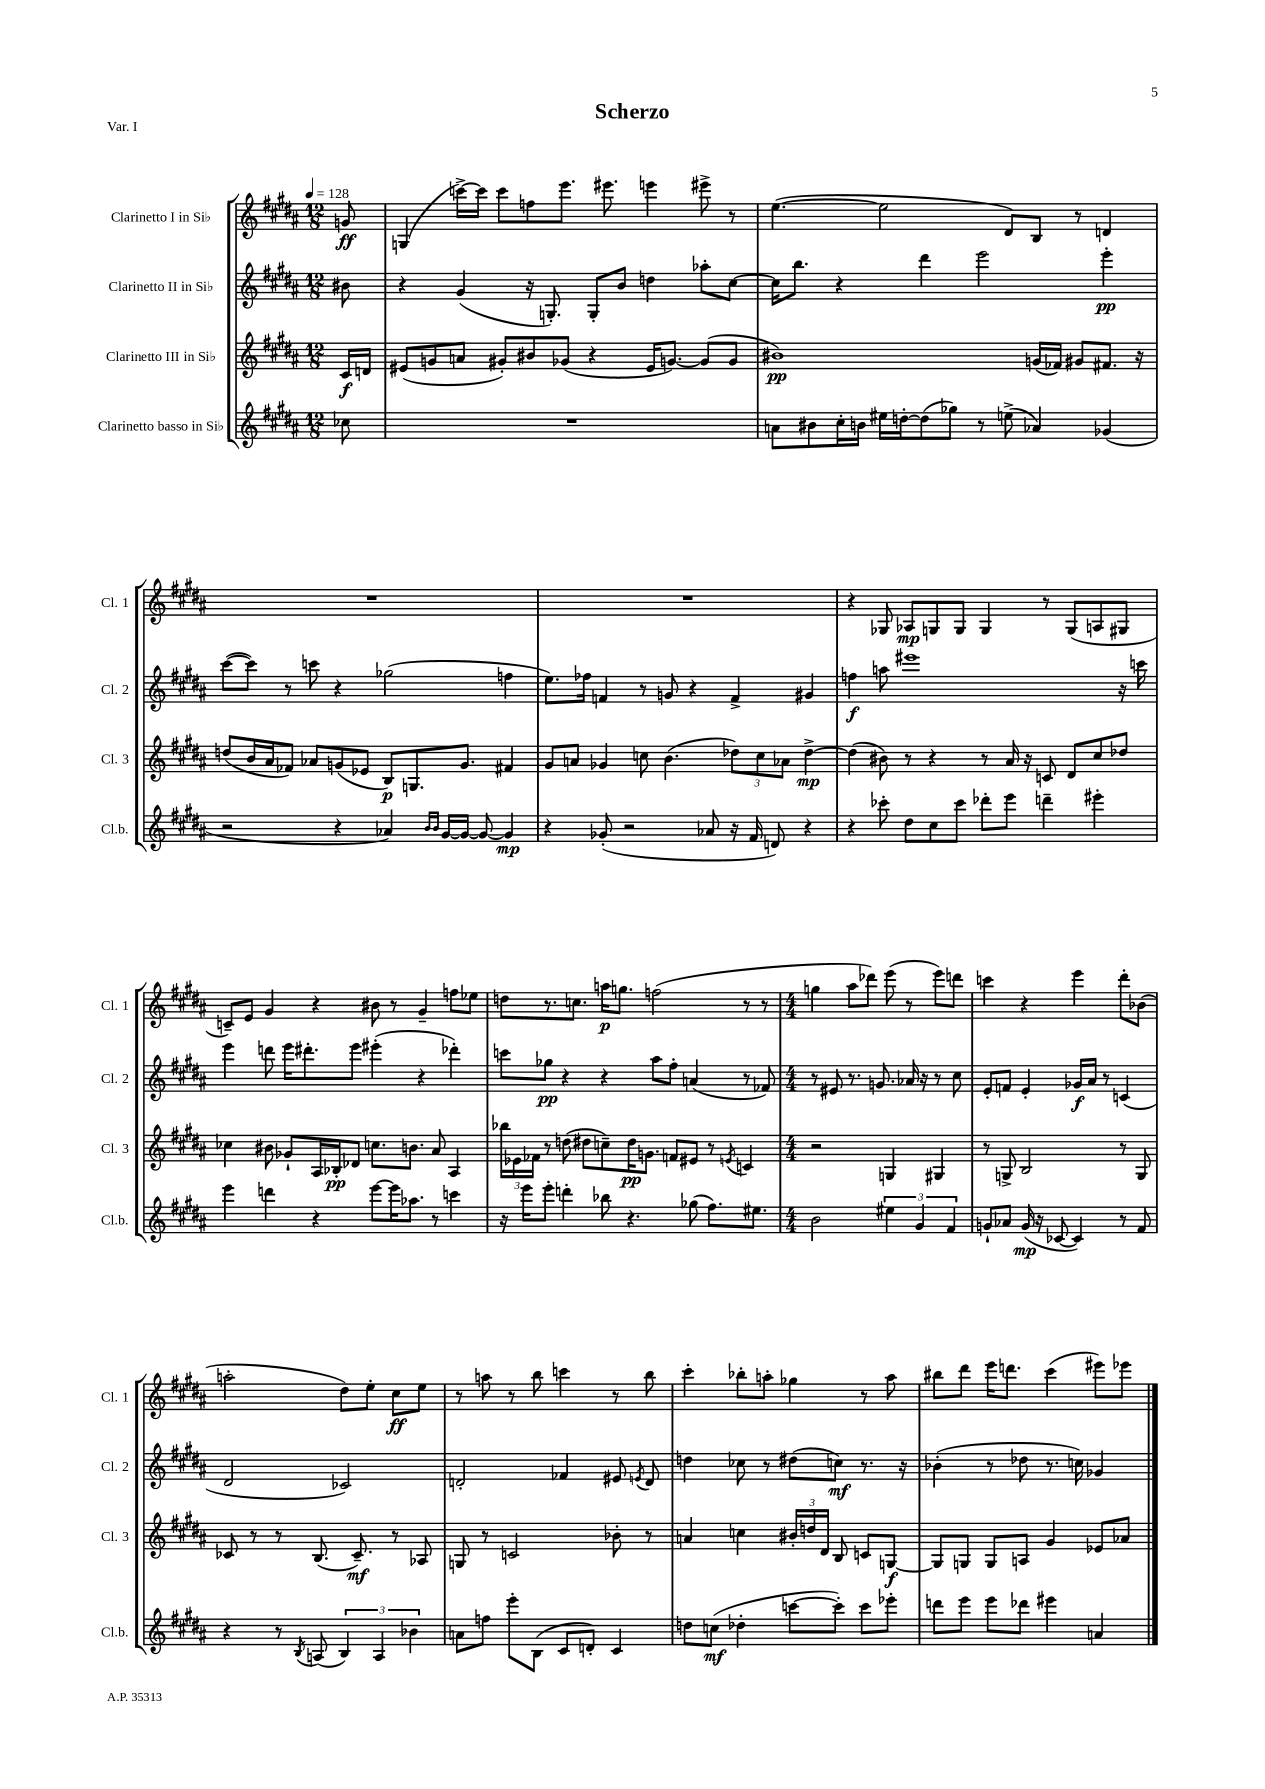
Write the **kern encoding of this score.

**kern	**dynam	**kern	**dynam	**kern	**dynam	**kern	**dynam
*part4	*part4	*part3	*part3	*part2	*part2	*part1	*part1
*staff4	*staff4	*staff3	*staff3	*staff2	*staff2	*staff1	*staff1
*I"Clarinetto basso in Si♭	*	*I"Clarinetto III in Si♭	*	*I"Clarinetto II in Si♭	*	*I"Clarinetto I in Si♭	*
*I'Cl.b.	*	*I'Cl. 3	*	*I'Cl. 2	*	*I'Cl. 1	*
*clefG2	*	*clefG2	*	*clefG2	*	*clefG2	*
*k[f#c#g#d#a#]	*	*k[f#c#g#d#a#]	*	*k[f#c#g#d#a#]	*	*k[f#c#g#d#a#]	*
*M12/8	*	*M12/8	*	*M12/8	*	*M12/8	*
*MM128	*	*MM128	*	*MM128	*	*MM128	*
=	=	=	=	=	=	=	=
8cc-X\	.	16c#/LL	f	8b#X\	.	8gn/	ff
.	.	16dn/JJ	.	.	.	.	.
=1	=1	=1	=1	=1	=1	=1	=1
1.r	.	(8e#X/L	.	4r	.	(4Gn/	.
.	.	8gn/	.	.	.	.	.
.	.	8an/J	.	(4g#/	.	[16cccn^\LL)	.
.	.	.	.	.	.	16ccc\JJ]	.
.	.	8g#X'/L)	.	.	.	8ccc\L	.
.	.	8b#X/	.	16r	.	8ffn\	.
.	.	.	.	8.Gn'/)	.	.	.
.	.	(8g-X/J	.	.	.	8.eee\J	.
.	.	4r	.	8G'/L	.	.	.
.	.	.	.	.	.	8.eee#X\	.
.	.	.	.	8b/J	.	.	.
.	.	16e#/KL	.	4ddn\	.	4eeen\	.
.	.	[8.gn/J)	.	.	.	.	.
.	.	(8g/L]	.	8aa-X'\L	.	8eee#X^\	.
.	.	8g/J	.	[8cc#\J	.	8r	.
=2	=2	=2	=2	=2	=2	=2	=2
8an\L	.	1b#X)	pp	16cc#\KL]	.	([4.ee\	.
.	.	.	.	8.bb\J	.	.	.
8b#X\	.	.	.	.	.	.	.
16cc#'\L	.	.	.	4r	.	.	.
16bn\JJ	.	.	.	.	.	.	.
16ee#X\LL	.	.	.	.	.	2ee\]	.
[16ddn'\J	.	.	.	.	.	.	.
(8dd\]	.	.	.	4ddd#\	.	.	.
8gg-X\J)	.	.	.	.	.	.	.
8r	.	.	.	2eee\	.	.	.
(8een^\	.	.	.	.	.	8d#/L)	.
4a-X/)	.	(16gn/LL	.	.	.	8B/J	.
.	.	16f-X/JJ)	.	.	.	.	.
.	.	8g#X/L	.	.	.	8r	.
(4g-X/	.	8.f#X/J	.	4eee'\	pp	4dn/	.
.	.	16r	.	.	.	.	.
!!LO:LB:g=z
=3	=3	=3	=3	=3	=3	=3	=3
2r	.	(8ddn/L	.	([8ccc#\L	.	1.r	.
.	.	16b/L	.	8ccc#\J])	.	.	.
.	.	16a#/J	.	.	.	.	.
.	.	8f-X/J)	.	8r	.	.	.
.	.	8a-X/L	.	8cccn\	.	.	.
4r	.	(8gn/	.	4r	.	.	.
.	.	8e-X/J	.	.	.	.	.
4a-X/)	.	8B/L)	p	(2gg-X\	.	.	.
.	.	8.Gn/	.	.	.	.	.
16qqb/LL	.	.	.	.	.	.	.
16qqb/JJ	.	.	.	.	.	.	.
[16g#/LL	.	.	.	.	.	.	.
16g#/JJ_	.	8.g/J	.	.	.	.	.
8g#/_	.	.	.	.	.	.	.
4g#/]	mp	4f#X/	.	4ffn\	.	.	.
=4	=4	=4	=4	=4	=4	=4	=4
4r	.	8g#/L	.	8.ee\L)	.	1.r	.
.	.	8an/J	.	.	.	.	.
.	.	.	.	16ff-X\Jk	.	.	.
(8g-X'/	.	4g-X/	.	4fn/	.	.	.
2r	.	.	.	.	.	.	.
.	.	8ccn\	.	8r	.	.	.
.	.	(4.b\	.	8gn/	.	.	.
.	.	.	.	4r	.	.	.
8a-X/	.	.	.	.	.	.	.
16r	.	12dd-X\L)	.	4f^/	.	.	.
16f#/	.	.	.	.	.	.	.
.	.	12cc\	.	.	.	.	.
8dn/)	.	.	.	.	.	.	.
.	.	12a-X\J	.	.	.	.	.
4r	.	[4dd-^\	mp	4g#X/	.	.	.
=5	=5	=5	=5	=5	=5	=5	=5
4r	.	(4dd-\]	.	4ffn\	f	4r	.
8ccc-X'\	.	8b#X\)	.	8aan\	.	8G-X/	.
8dd#\L	.	8r	.	1eee#X	.	8A-X/L	mp
8cc#\	.	4r	.	.	.	8Gn/	.
8ccc-\J	.	.	.	.	.	8G/J	.
8ddd-X'\L	.	8r	.	.	.	4G/	.
8eee\J	.	16a#/	.	.	.	.	.
.	.	16r	.	.	.	.	.
4dddn~\	.	8cn/	.	.	.	8r	.
.	.	8d#/L	.	.	.	(8G/L	.
4eee#X'\	.	8cc#/	.	.	.	8An/	.
.	.	8dd-X/J	.	16r	.	8G#X/J	.
.	.	.	.	16cccn\	.	.	.
!!LO:LB:g=z
=6	=6	=6	=6	=6	=6	=6	=6
4eee\	.	4cc-X\	.	4eee\	.	8cn~/L)	.
.	.	.	.	.	.	8e/J	.
4dddn\	.	8b#X\	.	8dddn\	.	4g#/	.
.	.	8g-X`/L	.	16eee\KL	.	.	.
.	.	.	.	8.ddd#X'\	.	.	.
4r	.	16A#/L	.	.	.	4r	.
.	.	16B-X'/J	pp	.	.	.	.
.	.	8d-X/J	.	8eee\J	.	.	.
[8eee\L	.	8.ccn\L	.	(4eee#X'\	.	8b#X\	.
16eee\K]	.	.	.	.	.	8r	.
8.aa-X\J	.	8.bn\J	.	.	.	.	.
.	.	.	.	4r	.	4g#~/	.
8r	.	8a#/	.	.	.	.	.
4cccn\	.	4A#/	.	4ddd-X'\)	.	8ffn\L	.
.	.	.	.	.	.	8ee-X\J	.
=7	=7	=7	=7	=7	=7	=7	=7
16r	.	24bb-X\LL	.	8cccn\L	.	8ddn\L	.
.	.	24e-X\	.	.	.	.	.
16eee\KL	.	.	.	.	.	.	.
.	.	24f-X\JJ	.	.	.	.	.
8eee'\J	.	8r	.	8gg-X\J	pp	8.r	.
4dddn'\	.	(8ddn\	.	4r	.	.	.
.	.	.	.	.	.	8.ccn\J	.
.	.	8dd#X\L	.	.	.	.	.
8bb-X\	.	8ccn~\)	.	4r	.	16aan\KL	p
.	.	.	.	.	.	8.ggn\J	.
4.r	.	16dd#\K	pp	.	.	.	.
.	.	8.gn\J	.	.	.	.	.
.	.	.	.	8aa#\L	.	(2ffn\	.
.	.	8fn/L	.	8ff#'\J	.	.	.
(8gg-X\	.	8e#X/J	.	(4an/	.	.	.
8.ff#\L)	.	8r	.	.	.	.	.
.	.	8qen/	.	.	.	.	.
.	.	4cn/	.	8r	.	8r	.
8.ee#X\J	.	.	.	.	.	.	.
.	.	.	.	8f-X/)	.	8r	.
=8	=8	=8	=8	=8	=8	=8	=8
*M4/4	*	*M4/4	*	*M4/4	*	*M4/4	*
2b\	.	2r	.	8r	.	4ggn\	.
.	.	.	.	8e#X/	.	.	.
.	.	.	.	8.r	.	8aa#\L	.
.	.	.	.	.	.	8ddd-X\J)	.
.	.	.	.	8.gn/	.	.	.
6ee#X\	.	4Gn/	.	.	.	(8eee\	.
.	.	.	.	16a-X/	.	8r	.
6g#/	.	.	.	.	.	.	.
.	.	.	.	16r	.	.	.
.	.	4G#X/	.	8r	.	8eee\L)	.
6f#/	.	.	.	.	.	.	.
.	.	.	.	8cc#\	.	8dddn\J	.
=9	=9	=9	=9	=9	=9	=9	=9
8gn`/L	.	8r	.	8e'/L	.	4cccn\	.
8a-X/J	.	8Gn^/	.	8fn/J	.	.	.
(16g/	mp	2B/	.	4e'/	.	4r	.
16r	.	.	.	.	.	.	.
[8c-X/	.	.	.	.	.	.	.
4c-/])	.	.	.	16g-X/LL	f	4eee\	.
.	.	.	.	16a#/JJ	.	.	.
.	.	.	.	8r	.	.	.
8r	.	8r	.	(4cn/	.	8ddd#'\L	.
8f#/	.	8G/	.	.	.	(8b-X\J	.
!!LO:LB:g=z
=10	=10	=10	=10	=10	=10	=10	=10
4r	.	8c-X/	.	2d#/	.	2aan'\	.
.	.	8r	.	.	.	.	.
8r	.	8r	.	.	.	.	.
8qB/	.	.	.	.	.	.	.
(8An/	.	(8.B/	.	.	.	.	.
6B/)	.	.	.	2c-X/)	.	8dd#\L)	.
.	.	8.c-~/)	mf	.	.	.	.
.	.	.	.	.	.	8ee'\J	.
6A/	.	.	.	.	.	.	.
.	.	8r	.	.	.	8cc#\L	ff
6b-X\	.	.	.	.	.	.	.
.	.	8A-X/	.	.	.	8ee\J	.
=11	=11	=11	=11	=11	=11	=11	=11
8an\L	.	8Gn/	.	2dn'/	.	8r	.
8ffn\J	.	8r	.	.	.	8aan\	.
8eee'\L	.	2cn/	.	.	.	8r	.
(8B\J	.	.	.	.	.	8bb\	.
8c#/L	.	.	.	4f-X/	.	4cccn\	.
8dn'/J)	.	.	.	.	.	.	.
4c#/	.	8b-X'\	.	8e#X/	.	8r	.
.	.	.	.	8qen/	.	.	.
.	.	8r	.	8d/	.	8bb\	.
=12	=12	=12	=12	=12	=12	=12	=12
8ddn\L	.	4an/	.	4ddn\	.	4ccc#'\	.
(8ccn\J	mf	.	.	.	.	.	.
4dd-X'\	.	4ccn\	.	8cc-X\	.	8bb-X'\L	.
.	.	.	.	8r	.	8aan'\J	.
[8cccn\L	.	24b#X'/LL	.	(8dd#X\L	.	4gg-X\	.
.	.	24ddn/	.	.	.	.	.
.	.	24d#/JJ	.	.	.	.	.
8ccc'\J])	.	8B/	.	8ccn\J)	mf	.	.
8ccc\L	.	8cn/L	.	8.r	.	8r	.
8eee-X'\J	.	[8Gn/J	f	.	.	8aa\	.
.	.	.	.	16r	.	.	.
=13	=13	=13	=13	=13	=13	=13	=13
8dddn\L	.	8G/L]	.	(4b-X'\	.	8bb#X\L	.
8eee\J	.	8Gn/J	.	.	.	8ddd#\J	.
8eee\L	.	8G/L	.	8r	.	16eee\KL	.
.	.	.	.	.	.	8.dddn\J	.
8ddd-X\J	.	8An/J	.	8dd-X\	.	.	.
4eee#X\	.	4g#/	.	8.r	.	(4ccc#\	.
.	.	.	.	16ccn\)	.	.	.
4an/	.	8e-X/L	.	4g-X/	.	8eee#X\L)	.
.	.	8a-X/J	.	.	.	8eee-X\J	.
==	==	==	==	==	==	==	==
*-	*-	*-	*-	*-	*-	*-	*-
